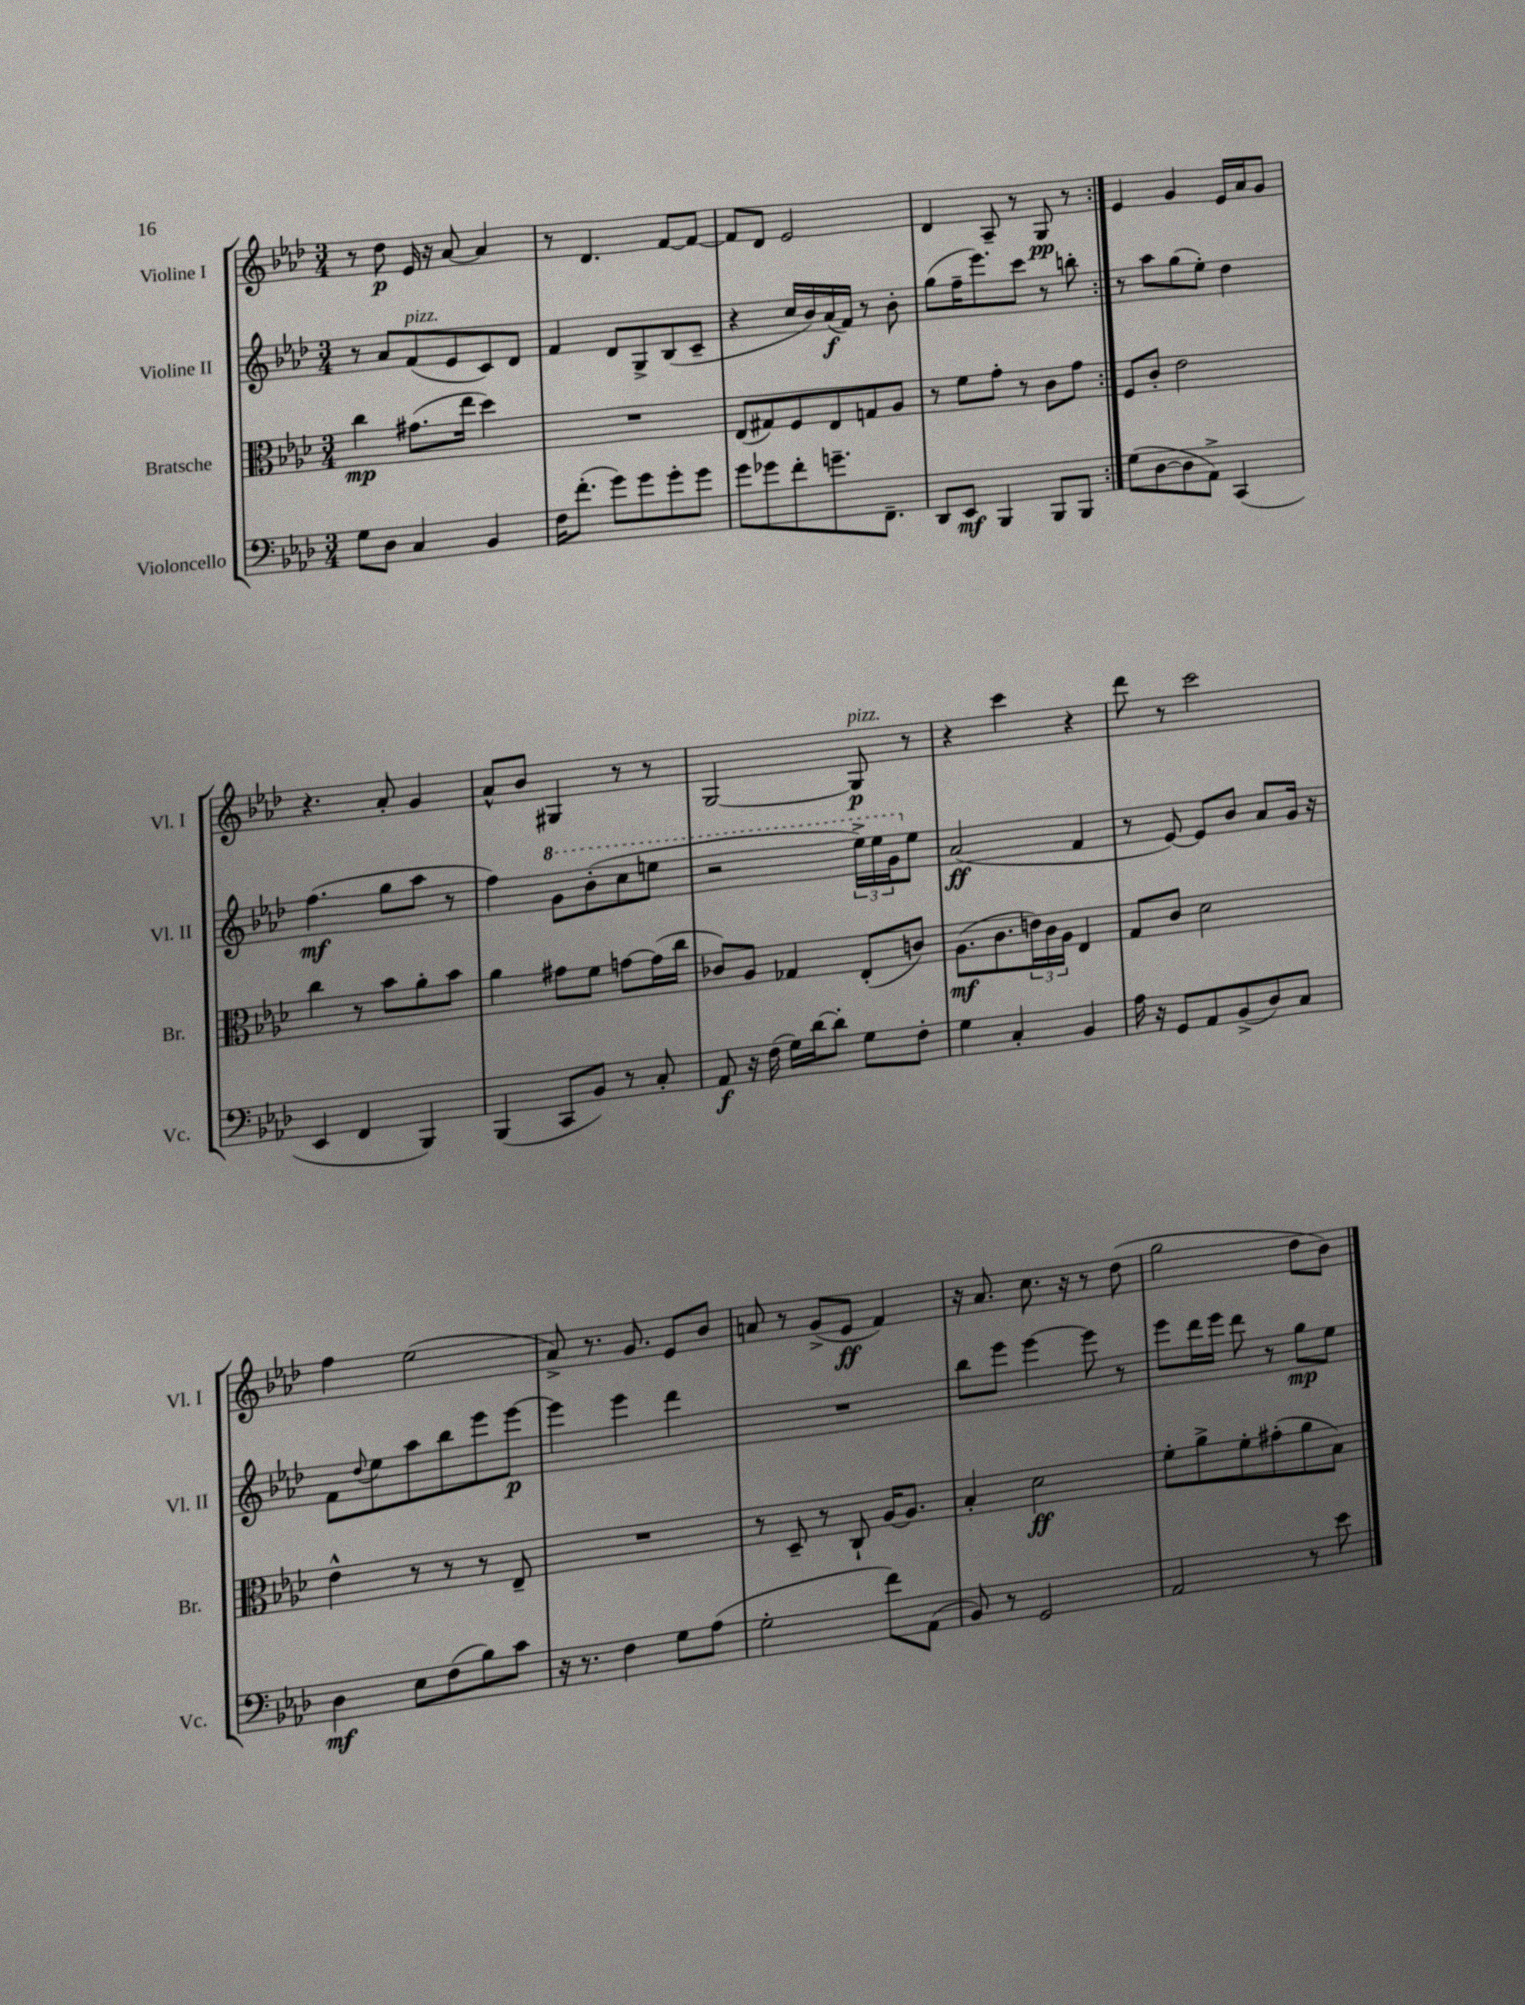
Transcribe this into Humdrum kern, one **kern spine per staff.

**kern	**dynam	**kern	**dynam	**kern	**dynam	**kern	**dynam
*part4	*part4	*part3	*part3	*part2	*part2	*part1	*part1
*staff4	*staff4	*staff3	*staff3	*staff2	*staff2	*staff1	*staff1
*I"Violoncello	*	*I"Bratsche	*	*I"Violine II	*	*I"Violine I	*
*I'Vc.	*	*I'Br.	*	*I'Vl. II	*	*I'Vl. I	*
*clefF4	*	*clefC3	*	*clefG2	*	*clefG2	*
*k[b-e-a-d-]	*	*k[b-e-a-d-]	*	*k[b-e-a-d-]	*	*k[b-e-a-d-]	*
*M3/4	*	*M3/4	*	*M3/4	*	*M3/4	*
=1	=1	=1	=1	=1	=1	=1	=1
8G\L	.	4cc\	mp	8r	.	8r	.
8D-\J	.	.	.	8a-/L	.	8dd-\	p
!	!	!	!	!LO:TX:a:i:t=pizz.	!	!	!
4C/	.	(8.g#X\L	.	(8f/	.	16e-/	.
.	.	.	.	.	.	16r	.
.	.	.	.	8e-/	.	[8a-/	.
.	.	16ee-\Jk	.	.	.	.	.
4BB-/	.	4dd-\)	.	8c/)	.	4a-/]	.
.	.	.	.	8d-/J	.	.	.
=2	=2	=2	=2	=2	=2	=2	=2
16F\KL	.	2.r	.	4f/	.	8r	.
(8.f'\J	.	.	.	.	.	.	.
.	.	.	.	.	.	4.d-/	.
8g\L)	.	.	.	8d-/L	.	.	.
8g\	.	.	.	8G^/	.	.	.
8g'\	.	.	.	(8B-/	.	[8f/L	.
8g\J	.	.	.	8c~/J	.	8f/J_	.
=3	=3	=3	=3	=3	=3	=3	=3
8g\L	.	(8E-/L	.	4r	.	8f/L]	.
8g-X\	.	8G#X/)	.	.	.	8d-/J	.
8f'\	.	8F/	.	16cc/LL	.	2e-/	.
.	.	.	.	16b-/)	.	.	.
8.gn~\	.	8E-/	.	(16a-/	f	.	.
.	.	.	.	16f/JJ)	.	.	.
.	.	8Gn/	.	8r	.	.	.
8.FF~\J	.	.	.	.	.	.	.
.	.	8A-/J	.	8b-'\	.	.	.
=4	=4	=4	=4	=4	=4	=4	=4
8DD-/L	.	8r	.	(8gg\L	.	4d-/	.
8EE-/J	mf	8f\L	.	16ff~\K	.	.	.
.	.	.	.	8.eee-\)	.	.	.
4BBB-/	.	8g'\J	.	.	.	8A-~/	.
.	.	8r	.	8ccc\J	.	8r	.
8BBB-/L	.	8c\L	.	8r	.	8G/	pp
8BBB-/J	.	8g\J	.	8bbn'\	.	8r	.
=5:|!	=5:|!	=5:|!	=5:|!	=5:|!	=5:|!	=5:|!	=5:|!
(8G\L	.	8F/L	.	8r	.	4e-/	.
[8D-\	.	8c'/J	.	8aa-\L	.	.	.
8D-\]	.	2e-\	.	(8gg\	.	4g/	.
8AA-^\J)	.	.	.	8ee-'\J)	.	.	.
(4CC/	.	.	.	4dd-\	.	16e-/LL	.
.	.	.	.	.	.	16a-/J	.
.	.	.	.	.	.	8g/J	.
!!LO:LB:g=z
=6	=6	=6	=6	=6	=6	=6	=6
4EE-/	.	4cc\	.	(4.ff\	mf	4.r	.
4FF/	.	8r	.	.	.	.	.
.	.	8b-\L	.	8gg\L	.	8a-'/	.
4BBB-/)	.	8a-'\	.	8aa-\J	.	4g/	.
.	.	8b-\J	.	8r	.	.	.
=7	=7	=7	=7	=7	=7	=7	=7
(4BBB-/	.	4a-\	.	4ff\)	.	8a-^^/L	.
.	.	.	.	.	.	8b-/J	.
*	*	*	*	*8va	*	*	*
8CC/L	.	8g#X\L	.	8gg\L	.	4G#X/	.
8BB-/J)	.	8f\J	.	(8bb-'\	.	.	.
8r	.	[8gn\L	.	8ccc\	.	8r	.
8C'/	.	(16g\L]	.	8eeen\J	.	8r	.
.	.	16cc\JJ	.	.	.	.	.
=8	=8	=8	=8	=8	=8	=8	=8
8AA-/	f	8c-X/L)	.	2r	.	[2G/	.
16r	.	8A-/J	.	.	.	.	.
(16F\	.	.	.	.	.	.	.
16G\LL)	.	4G-X/	.	.	.	.	.
[16d-\J	.	.	.	.	.	.	.
8d-'\J]	.	.	.	.	.	.	.
!	!	!	!	!	!	!LO:TX:a:i:t=pizz.	!
8G\L	.	(8E-'/L	.	24eee-^\LL)	.	8G/]	p
.	.	.	.	24eee-\	.	.	.
.	.	.	.	24gg\J	.	.	.
*	*	*	*	*X8va	*	*	*
8F'\J	.	8cn/J)	.	8ee-\J	.	8r	.
=9	=9	=9	=9	=9	=9	=9	=9
4G\	.	(8.A-\L	mf	(2a-/	ff	4r	.
.	.	8.c\	.	.	.	.	.
4C'/	.	.	.	.	.	4ccc\	.
.	.	24en\L)	.	.	.	.	.
.	.	24c\	.	.	.	.	.
.	.	24A-\JJ	.	.	.	.	.
4BB-/	.	4E-/	.	4f/	.	4r	.
=10	=10	=10	=10	=10	=10	=10	=10
16A-\	.	8G/L	.	8r	.	8ddd-\	.
16r	.	.	.	.	.	.	.
8GG/L	.	8c/J	.	[8e-/)	.	8r	.
8AA-/	.	2d-\	.	8e-/L]	.	2ccc\	.
(8BB-^/	.	.	.	8b-/J	.	.	.
8D-/)	.	.	.	8a-/L	.	.	.
8C/J	.	.	.	16g/Jk	.	.	.
.	.	.	.	16r	.	.	.
!!LO:LB:g=z
=11	=11	=11	=11	=11	=11	=11	=11
4D-\	mf	4e-^^\	.	8f\L	.	4ff\	.
.	.	.	.	8qqdd-/	.	.	.
.	.	.	.	8ee-\	.	.	.
8E-\L	.	8r	.	8aa-\	.	(2ee-\	.
(8F\	.	8r	.	8bb-\	.	.	.
8B-\)	.	8r	.	8eee-\	.	.	.
8c\J	.	8E-~/	.	[8eee-\J	p	.	.
=12	=12	=12	=12	=12	=12	=12	=12
16r	.	2.r	.	4eee-\]	.	8a-^/)	.
8.r	.	.	.	.	.	.	.
.	.	.	.	.	.	8.r	.
4F\	.	.	.	4eee-\	.	.	.
.	.	.	.	.	.	8.g/	.
8G\L	.	.	.	4ddd-\	.	8e-/L	.
(8A-\J	.	.	.	.	.	8b-/J	.
=13	=13	=13	=13	=13	=13	=13	=13
2G'\	.	8r	.	2.r	.	8an/	.
.	.	8D-~/	.	.	.	8r	.
.	.	8r	.	.	.	(8g^/L	.
.	.	8C`/	.	.	.	8e-/J	ff
8f\L)	.	[16A-/KL	.	.	.	4f/)	.
.	.	8.A-/J]	.	.	.	.	.
(8AA-\J	.	.	.	.	.	.	.
=14	=14	=14	=14	=14	=14	=14	=14
8BB-/)	.	4B-'/	.	8bb-\L	.	16r	.
.	.	.	.	.	.	8.a-/	.
8r	.	.	.	8eee-\J	.	.	.
2GG/	.	2d-\	ff	[4eee-\	.	8.cc\	.
.	.	.	.	.	.	16r	.
.	.	.	.	8eee-\]	.	8r	.
.	.	.	.	8r	.	(8dd-\	.
=15	=15	=15	=15	=15	=15	=15	=15
2AA-/	.	8f'\L	.	8eee-\L	.	2gg\	.
.	.	8a-^\	.	16ddd-\L	.	.	.
.	.	.	.	16eee-\JJ	.	.	.
.	.	8f'\	.	8ddd-\	.	.	.
.	.	(8g#X'\	.	8r	.	.	.
8r	.	8a-\	.	8gg\L	mp	8dd-\L	.
8e-\	.	8B-\J)	.	8ee-\J	.	8b-\J)	.
==	==	==	==	==	==	==	==
*-	*-	*-	*-	*-	*-	*-	*-
